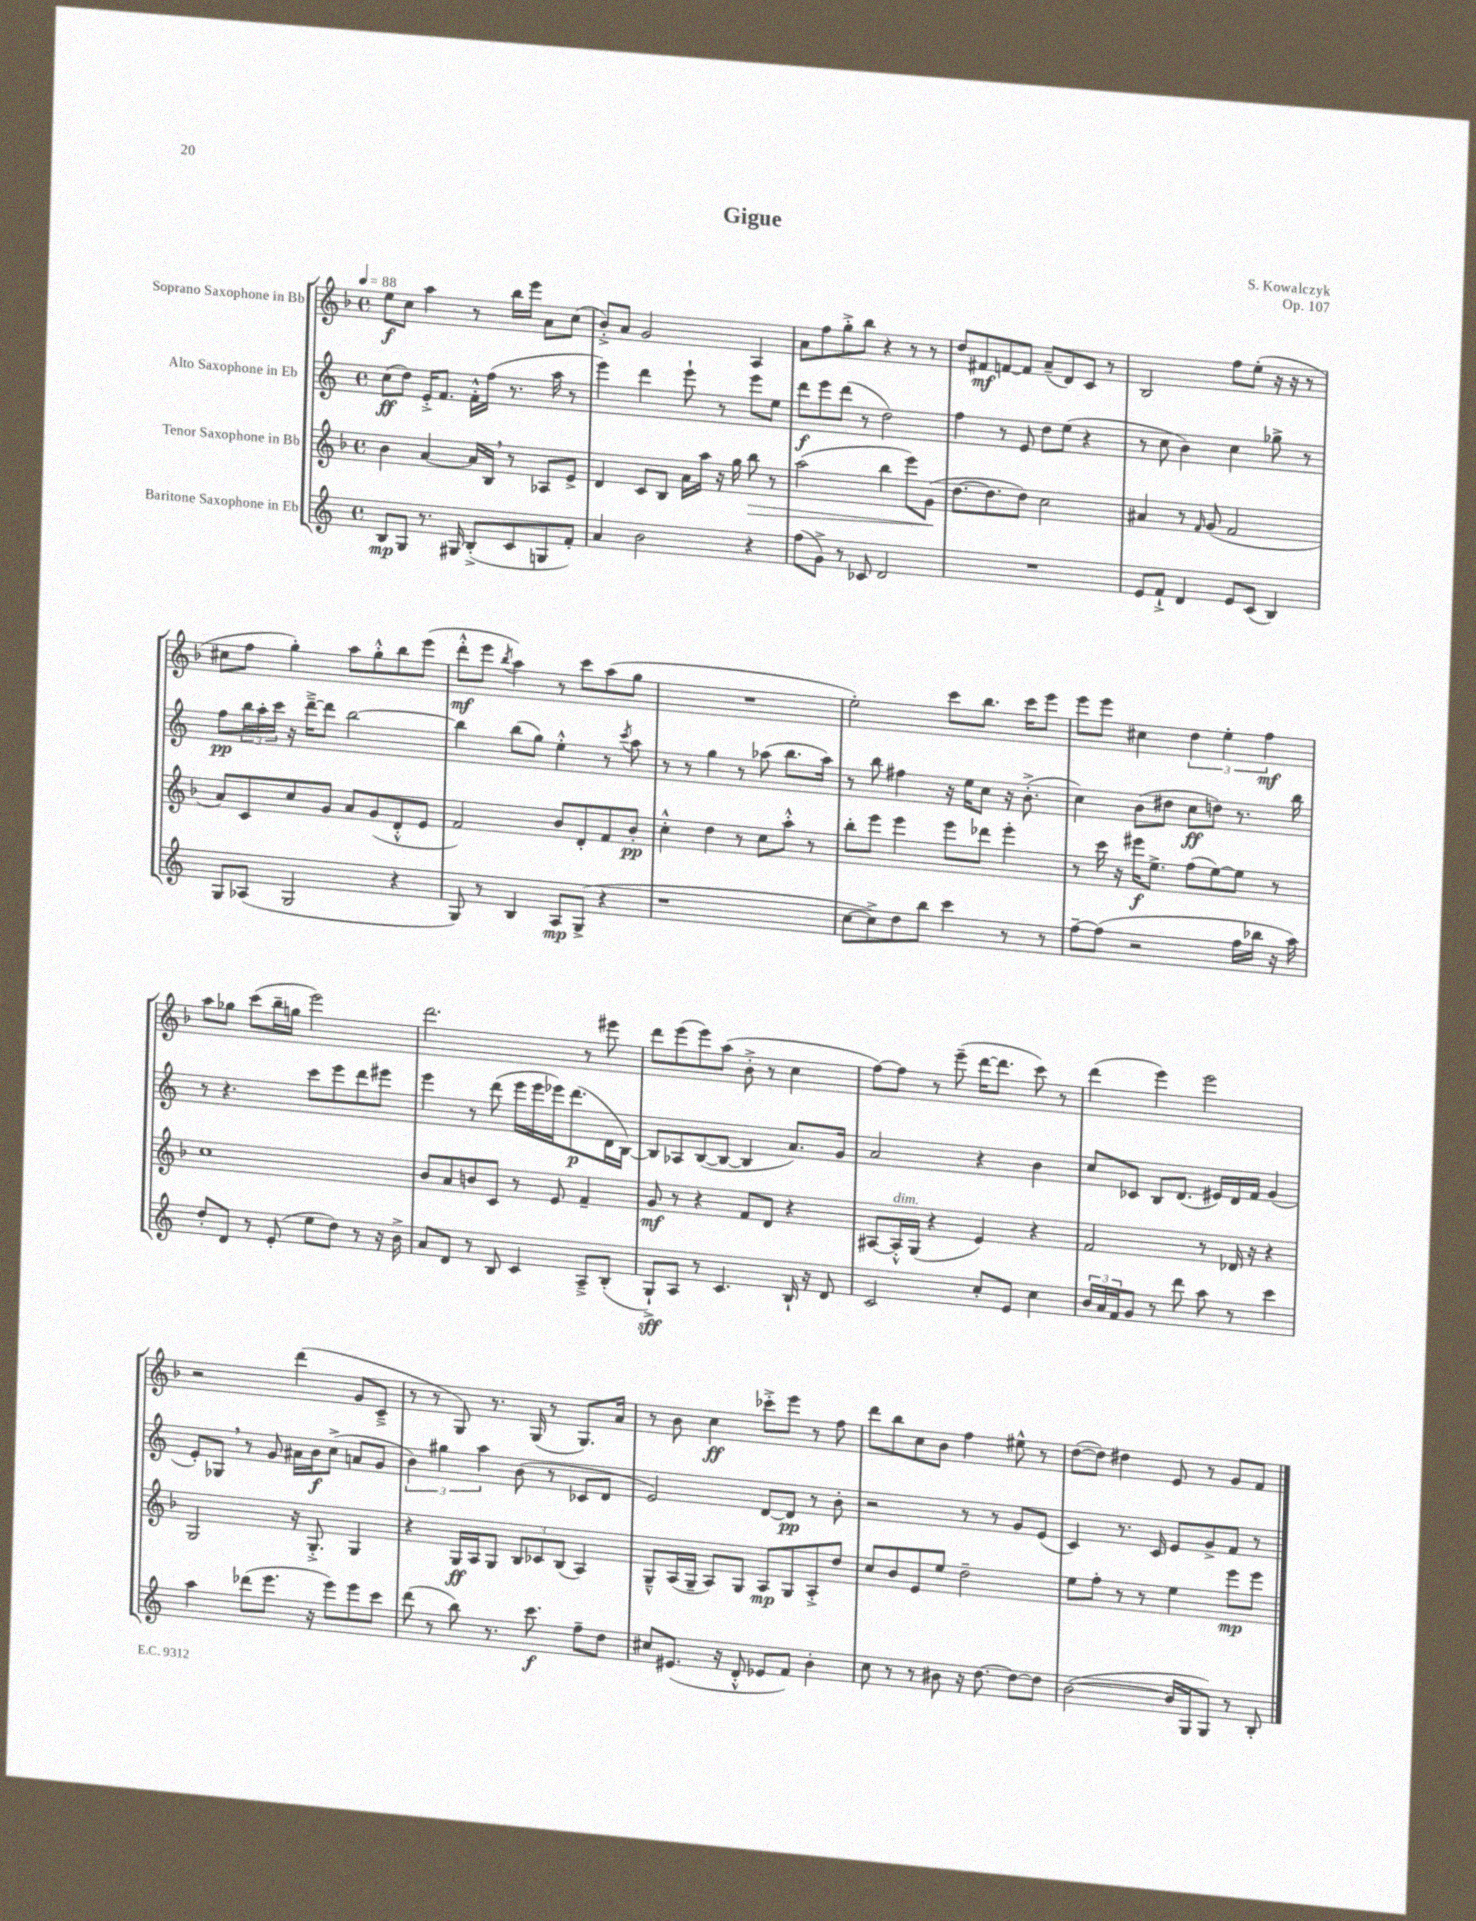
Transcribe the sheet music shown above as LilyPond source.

\header { title = "Gigue" composer = "S. Kowalczyk" opus = "Op. 107" }
<<
\new StaffGroup <<
\new Staff = "s0" \with { instrumentName = "Soprano Saxophone in Bb" } {
    \clef treble \key f \major \defaultTimeSignature \time 4/4 \tempo 4 = 88
    e''8\f c''8 a''4 r8 bes''16 e'''16 a'8 c''8( |
    bes'8-.->) a'8 g'2 a4 |
    a'8 f''8 g''8-.-> bes''8 r4 r8 r8 |
    d''8 fis'8\mf f'8~ f'8 a'8--( d'8) c'8 r8 |
    bes2 f''8 e''8-.( r16 r16 r8 |
    cis''8 f''8 g''4-.) a''8 g''8-.-^ bes''8 e'''8( |
    d'''8-.-^\mf e'''8 \acciaccatura { bes''8 } a''4) r8 c'''8 a''8( g''8 |
    R1 |
    e''2-.) c'''8 bes''8. c'''16 e'''8 |
    e'''8 e'''8 cis''4 \tuplet 3/2 { d''4 e''4-. f''4\mf } |
    a''8 ges''8 c'''8( bes''16-- g''16 e'''2) |
    d'''2. r8 eis'''8 |
    d'''8 e'''8( e'''8) a''8( bes'8-.-> r8 c''4 |
    f''8~) f''8 r8 e'''8--( d'''16~ d'''8. c'''8) r8 |
    d'''4( e'''4) e'''2 |
    r2 d'''4( g'8 c'8---> |
    r8 r8 g8) r8. g16( r8 g8.) a'16 |
    r8 bes'8 c''4\ff ces'''8-.-> e'''8 r8 f''8 |
    d'''8 bes''8 c''8 bes'8 f''4 eis''8-^ r8 |
    d''8~( d''8) dis''4 e'8 r8 g'8 f'8 \bar "|." |
}
\new Staff = "s1" \with { instrumentName = "Alto Saxophone in Eb" } {
    \clef treble \key c \major \defaultTimeSignature \time 4/4
    c''8\ff( d''8) e'16-.-> f'8. f'16-.-^ f''16( r8. a''16 r8 |
    e'''4) d'''4 e'''8-! r8 e'''8 e''8 |
    d'''8\f e'''8 d'''8( r8 d''2) |
    f''4 r8 e'8 d''8 e''8( r4 |
    r8 c''8 b'4) c''4 ges''8-> r8 |
    f''8\pp \tuplet 3/2 { b''16 a''16-. c'''16 } r16 d'''16~---> d'''8 b''2~ |
    b''4 b''8( g''8) e''4-.-^ r8 \acciaccatura { c'''8 } a''8 |
    r8 r8 g''4 r8 aes''8( b''8. aes''16) |
    r8 b''8 fis''4 r16 e''16 c''8 r16 b'8.-.->( |
    c''4) b'8( dis''8 c''8\ff d''8) r8. b''16 |
    r8 r4. c'''8 e'''8 d'''8 eis'''8 |
    e'''4 r8 d'''8( e'''16 e'''16 ees'''16) d'''8.\p( d'16 b16~) |
    b8 aes8 b8~( b8~ b4 a'8.) g'16 |
    a'2 r4 b'4 |
    c''8 ces'8 b8 d'8.( eis'16) d'16 f'16 g'4( |
    e'8-.) ges8 \breathe r8 g'8 ais'16 b'16\f c''8->( a'8 g'8 |
    \tuplet 3/2 { b'4) gis''4 a''4 } b'8( r8 ces'8 d'8 |
    e'2) d'8~ d'8\pp r8 b'8-. |
    r2 r8 r8 g'8 e'8( |
    c'4) r8. c'16 e'8 g'8-> f'8 r8 \bar "|." |
}
\new Staff = "s2" \with { instrumentName = "Tenor Saxophone in Bb" } {
    \clef treble \key f \major \defaultTimeSignature \time 4/4
    bes'4 a'4~ a'16 bes16 \breathe r8 aes8 e'8-> |
    d'4 c'8 bes8 a'16 a''16 r16 g''16 bes''8\> r8 |
    a''2( bes''4 e'''8) g'8\!( |
    d''8.~ d''8. d''8) c''2 |
    ais'4 r8 \grace { f'16 } g'8( f'2 |
    a'8) c'8 c''8 g'8 a'8 g'8( d'8-.-^ e'8 |
    f'2) bes'8 d'8-. f'8 bes'8-.\pp |
    c''4-.-^ d''4 r8 c''8 a''8-.-^ r8 |
    bes''8-. e'''8 e'''4 e'''8 des'''8 e'''4-. |
    r8 c'''16 r16 eis'''16\f e''8.-> f''8( e''8~) e''8 r8 |
    c''1 |
    bes'8 a'8 b'8 c'8 r8 e'8 f'4-- |
    g'8\mf r8 r4 f'8 d'8 r4 |
    ais8~ ais16-.-^^\markup { \italic "dim." } g16( r4 e'4) r4 |
    f'2 r8 des'16 r16 r4 |
    g2 r16 g8.-.-> g4 |
    r4 g16\ff a16 g8 \tuplet 3/2 { bes8 ces'8 bes8( } a4) |
    g8---^ a16( g16-- a8) g8 a8\mp g8 a8-.-> d''8 |
    c''8 bes'8 e'8 e''8 d''2-- |
    e''8 f''8-. r8 r8 e''4 e'''8\mp e'''8 \bar "|." |
}
\new Staff = "s3" \with { instrumentName = "Baritone Saxophone in Eb" } {
    \clef treble \key c \major \defaultTimeSignature \time 4/4
    b8\mp g8 r8. gis16 b8-.->( c'8 g8 f'8-.) |
    a'4 b'2 r4 |
    f''8( g'8->) r8 ces'8 d'2 |
    R1 |
    e'8 f'8-!-> d'4 e'8 c'8( b4) |
    g8 aes8( g2 r4 |
    g8) r8 b4 a8\mp g8->( r4 |
    r1 |
    c''8~ c''8->) d''8 b''8 c'''4 r8 r8 |
    f''8~-- f''8( r2 f''16 bes''16 r16 a''16) |
    d''8-. d'8 r8 e'8-.( e''8 d''8) r8 r16 b'16-> |
    a'8 d'8 r8 b8 c'4 a8---> b8-.( |
    g8-!->\sff) a8 r8 c'4. b16-! r16 d'8 |
    c'2 c''8-. e'8 c''4 |
    \tuplet 3/2 { b'16 a'16 f'16 } g'8 r8 d'''8 a''8 r8 c'''4 |
    a''4 des'''8( e'''8. r16 e'''8) e'''8 c'''8 |
    d'''8( r8 b''8) r8. c'''8.\f f''8-- d''8 |
    cis''8 eis'8.( r16 d'8-.-^ ees'8 f'8) b'4-. |
    c''8 r8 r8 bis'8 r16 d''8.~ d''8~ d''8 |
    b'2~( b'16 g16 g8) r8 b8-. \bar "|." |
}
>>
>>
\layout { \context { \Score \remove "Bar_number_engraver" } }
